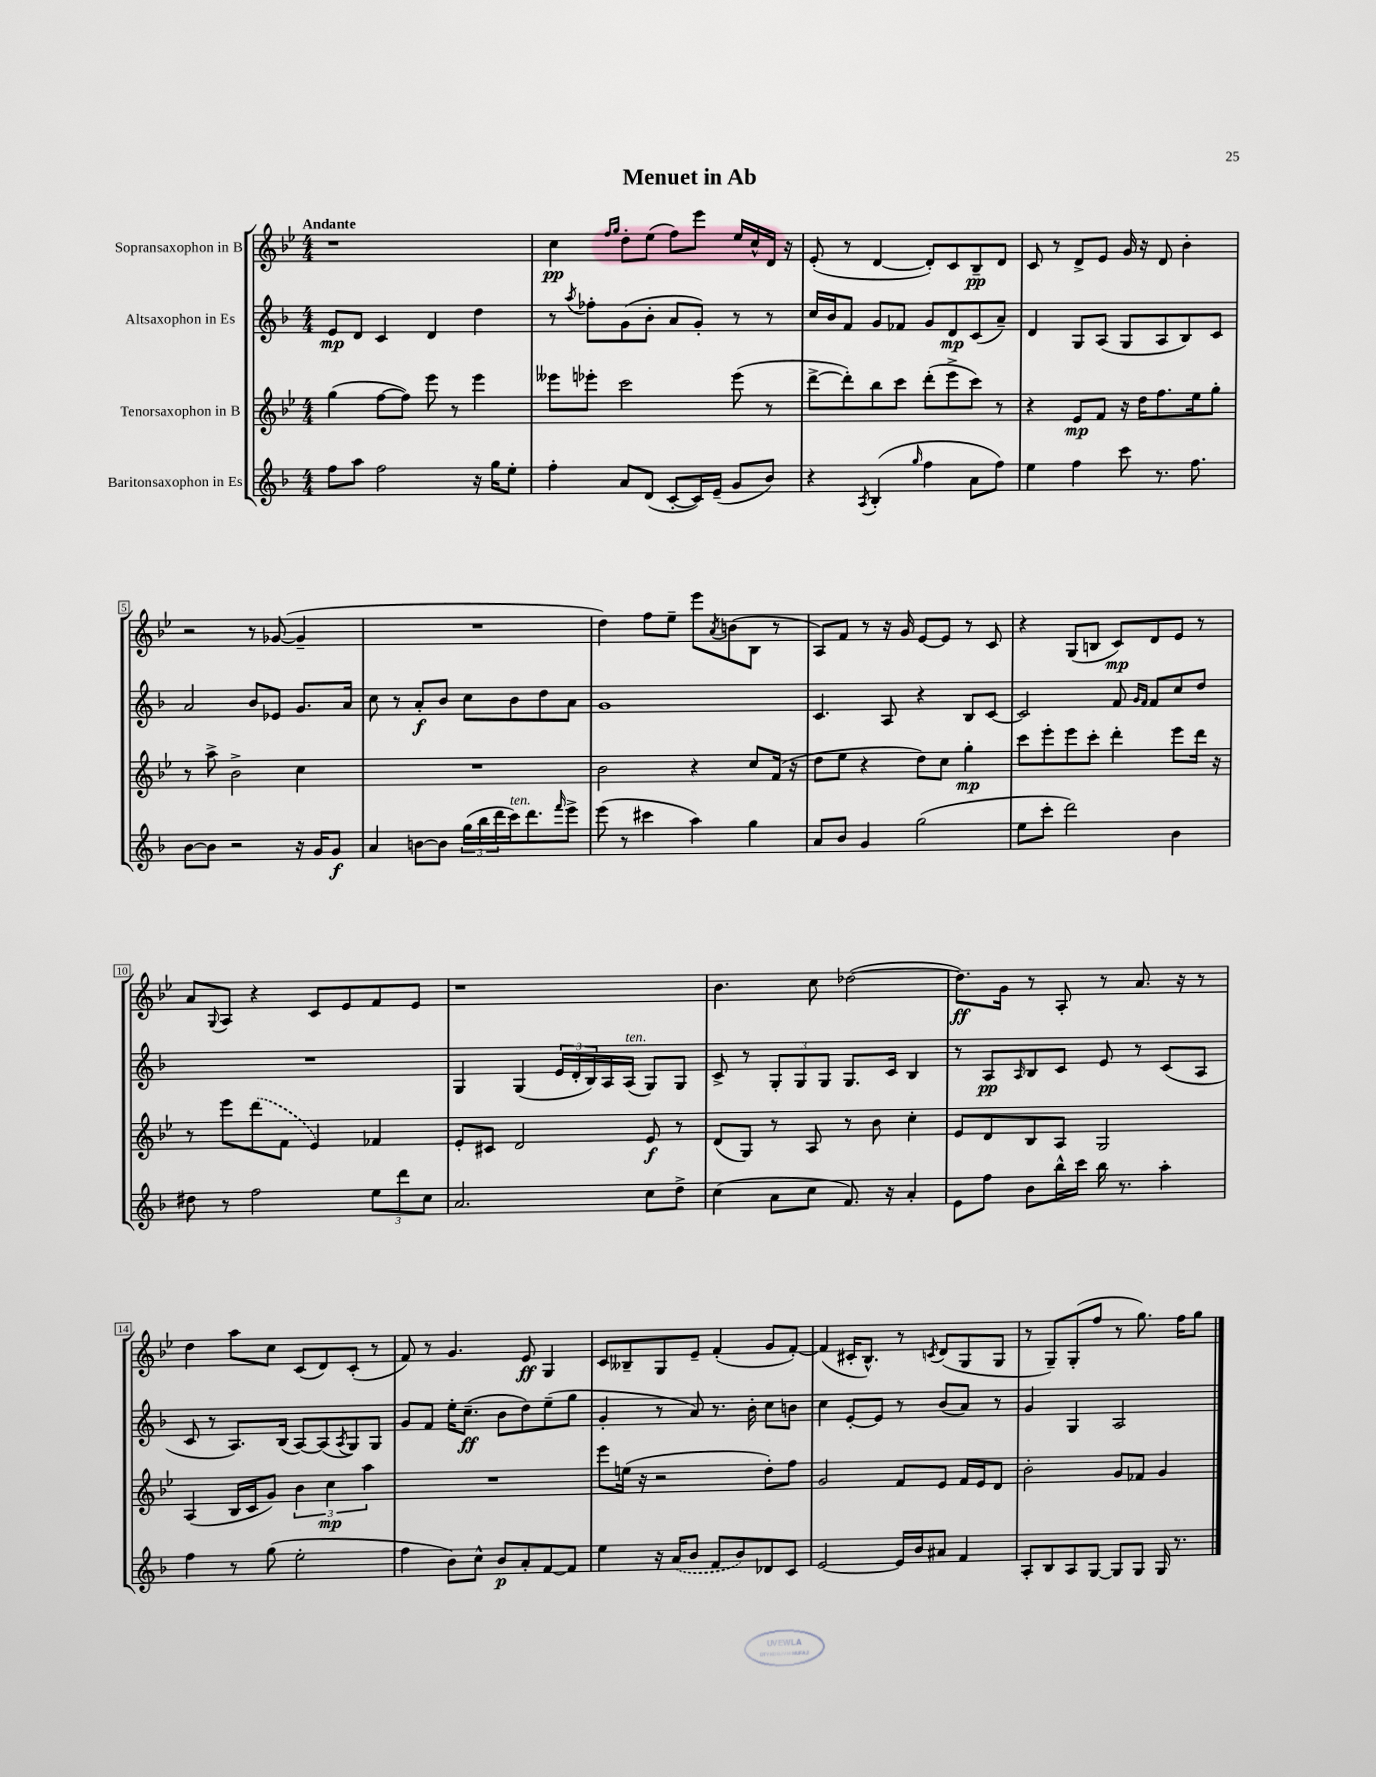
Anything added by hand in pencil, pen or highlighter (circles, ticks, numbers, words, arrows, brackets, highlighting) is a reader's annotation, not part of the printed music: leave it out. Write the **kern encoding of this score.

**kern	**dynam	**kern	**dynam	**kern	**dynam	**kern	**dynam
*part4	*part4	*part3	*part3	*part2	*part2	*part1	*part1
*staff4	*staff4	*staff3	*staff3	*staff2	*staff2	*staff1	*staff1
*I"Baritonsaxophon in Es	*	*I"Tenorsaxophon in B	*	*I"Altsaxophon in Es	*	*I"Sopransaxophon in B	*
*clefG2	*	*clefG2	*	*clefG2	*	*clefG2	*
*k[b-]	*	*k[b-e-]	*	*k[b-]	*	*k[b-e-]	*
*M4/4	*	*M4/4	*	*M4/4	*	*M4/4	*
=1	=1	=1	=1	=1	=1	=1	=1
!	!	!	!	!	!	!LO:TX:a:B:t=Andante	!
8ff\L	.	(4gg\	.	8e/L	mp	1r	.
8aa\J	.	.	.	8d/J	.	.	.
2ff\	.	[8ff\L	.	4c/	.	.	.
.	.	8ff\J])	.	.	.	.	.
.	.	8eee-\	.	4d/	.	.	.
.	.	8r	.	.	.	.	.
16r	.	4eee-\	.	4dd\	.	.	.
16gg\KL	.	.	.	.	.	.	.
8ee'\J	.	.	.	.	.	.	.
=2	=2	=2	=2	=2	=2	=2	=2
4ff'\	.	8eee--X\L	.	8r	.	4cc\	pp
.	.	.	.	8qaa/	.	.	.
.	.	8eee-X'\J	.	8ff-X'\L	.	.	.
.	.	.	.	.	.	16qqff/LL	.
.	.	.	.	.	.	16qqgg/JJ	.
8a/L	.	2ccc\	.	(8g\	.	8dd'\L	.
(8d/J	.	.	.	8b-'\J	.	(8ee-\J	.
[8c'/L	.	.	.	8a/L	.	8ff\L)	.
16c/L])	.	.	.	8g'/J)	.	8eee-\J	.
(16e~/JJ	.	.	.	.	.	.	.
8g/L	.	(8eee-\	.	8r	.	16ee-/LL	.
.	.	.	.	.	.	16cc^^/	.
8b-/J)	.	8r	.	8r	.	16d/JJ	.
.	.	.	.	.	.	16r	.
=3	=3	=3	=3	=3	=3	=3	=3
4r	.	[8ddd^\L	.	16cc/LL	.	(8e-'/	.
.	.	.	.	16b-/J	.	.	.
.	.	8ddd'\])	.	8f/J	.	8r	.
8qA/	.	.	.	.	.	.	.
(4B-'/	.	8bb-\	.	8g/L	.	[4d/	.
.	.	8ccc\J	.	8f-X/J	.	.	.
16qqgg/	.	.	.	.	.	.	.
4ff\	.	(8ddd'\L	.	8g/L	.	8d'/L])	.
.	.	8eee-^\	.	8d/	mp	8c/	.
8a\L	.	8ccc\J)	.	(8c/	.	8B-~/	pp
8ff\J)	.	8r	.	8a~/J)	.	8d/J	.
=4	=4	=4	=4	=4	=4	=4	=4
4ee\	.	4r	.	4d/	.	8c/	.
.	.	.	.	.	.	8r	.
4ff\	.	8e-/L	mp	8G/L	.	8d^/L	.
.	.	8f/J	.	(8A/J	.	8e-/J	.
8ccc\	.	16r	.	8G/L	.	16g/	.
.	.	16dd\KL	.	.	.	16r	.
8.r	.	8.ff\	.	8A/	.	8d/	.
.	.	.	.	8B-/)	.	4b-'\	.
8.ff\	.	16ee-\k	.	.	.	.	.
.	.	8gg'\J	.	8c/J	.	.	.
!!LO:LB:g=z
=5	=5	=5	=5	=5	=5	=5	=5
[8b-\L	.	8r	.	2a/	.	2r	.
8b-\J]	.	8aa^\	.	.	.	.	.
2r	.	2b-^\	.	.	.	.	.
.	.	.	.	8b-/L	.	8r	.
.	.	.	.	8e-X/J	.	([8g-X/	.
16r	.	4cc\	.	8.g/L	.	4g-~/]	.
16g/KL	.	.	.	.	.	.	.
8g/J	f	.	.	.	.	.	.
.	.	.	.	16a/Jk	.	.	.
=6	=6	=6	=6	=6	=6	=6	=6
4a/	.	1r	.	8cc\	.	1r	.
.	.	.	.	8r	.	.	.
[8bn\L	.	.	.	8a'/L	f	.	.
8b\J]	.	.	.	8b-/J	.	.	.
(24gg\LL	.	.	.	8cc\L	.	.	.
24bb-\	.	.	.	.	.	.	.
24ddd\	.	.	.	.	.	.	.
!LO:TX:a:i:t=ten.	!	!	!	!	!	!	!
16ccc\J)	.	.	.	8b-\	.	.	.
8.ddd\	.	.	.	.	.	.	.
.	.	.	.	8dd\	.	.	.
16qqfff/	.	.	.	.	.	.	.
8eee^\J	.	.	.	8a\J	.	.	.
=7	=7	=7	=7	=7	=7	=7	=7
(8eee\	.	2b-\	.	1g	.	4dd\)	.
8r	.	.	.	.	.	.	.
4ccc#X\	.	.	.	.	.	8ff\L	.
.	.	.	.	.	.	8ee-~\J	.
4aa\)	.	4r	.	.	.	8eee-\L	.
.	.	.	.	.	.	8qa/	.
.	.	.	.	.	.	(8bn\	.
4gg\	.	8cc/L	.	.	.	8B-\J	.
.	.	(16f/Jk	.	.	.	8r	.
.	.	16r	.	.	.	.	.
=8	=8	=8	=8	=8	=8	=8	=8
8a/L	.	8dd\L	.	4.c/	.	8A/L)	.
8b-/J	.	8ee-\J	.	.	.	8f/J	.
4g/	.	4r	.	.	.	8r	.
.	.	.	.	8A/	.	16r	.
.	.	.	.	.	.	16g/	.
(2gg\	.	8dd\L)	.	4r	.	[8e-/L	.
.	.	8cc\J	.	.	.	8e-/J]	.
.	.	4gg'\	mp	8B-/L	.	8r	.
.	.	.	.	[8c/J	.	8c/	.
=9	=9	=9	=9	=9	=9	=9	=9
8ee\L	.	8ccc\L	.	2c/]	.	4r	.
8ccc'\J	.	8eee-'\	.	.	.	.	.
2ddd\)	.	8eee-\	.	.	.	(8G/L	.
.	.	8ccc'\J	.	.	.	8Bn/J	.
.	.	4ddd'\	.	8f/	.	8c/L)	mp
.	.	.	.	16qqg/LL	.	.	.
.	.	.	.	16qqf/JJ	.	.	.
.	.	.	.	8f/L	.	8d/	.
4b-\	.	8eee-\L	.	8cc/	.	8e-/J	.
.	.	16ddd\Jk	.	8dd/J	.	8r	.
.	.	16r	.	.	.	.	.
!!LO:LB:g=z
=10	=10	=10	=10	=10	=10	=10	=10
8dd#X\	.	8r	.	1r	.	8a/L	.
.	.	.	.	.	.	8qqG/	.
8r	.	8eee-\L	.	.	.	8A/J	.
2ff\	.	(8ddd\	.	.	.	4r	.
.	.	8f\J	.	.	.	.	.
.	.	4e-/)	.	.	.	8c/L	.
.	.	.	.	.	.	8e-/	.
12ee\L	.	4f-X/	.	.	.	8f/	.
12ddd\	.	.	.	.	.	.	.
.	.	.	.	.	.	8e-/J	.
12cc\J	.	.	.	.	.	.	.
=11	=11	=11	=11	=11	=11	=11	=11
2.a/	.	8e-'/L	.	4G/	.	1r	.
.	.	8c#X/J	.	.	.	.	.
.	.	2d/	.	(4G/	.	.	.
.	.	.	.	24e/LL	.	.	.
.	.	.	.	24d'/	.	.	.
.	.	.	.	24B-/)	.	.	.
.	.	.	.	16A/	.	.	.
!	!	!	!	!LO:TX:a:i:t=ten.	!	!	!
.	.	.	.	(16A/JJ	.	.	.
8cc\L	.	8e-/	f	8G/L)	.	.	.
8dd^\J	.	8r	.	8G/J	.	.	.
=12	=12	=12	=12	=12	=12	=12	=12
(4cc\	.	(8d/L	.	8c^/	.	4.b-\	.
.	.	8G/J)	.	8r	.	.	.
8a\L	.	8r	.	12G'/L	.	.	.
.	.	.	.	12G/	.	.	.
8cc\J	.	8A/	.	.	.	8cc\	.
.	.	.	.	12G/J	.	.	.
8.f/)	.	8r	.	8.G/L	.	([2dd-X\	.
.	.	8b-\	.	.	.	.	.
16r	.	.	.	16c/Jk	.	.	.
4a'/	.	4cc'\	.	4B-/	.	.	.
=13	=13	=13	=13	=13	=13	=13	=13
8e\L	.	8e-/L	.	8r	.	8.dd-\L])	ff
8ff\J	.	8d/	.	8A/L	pp	.	.
.	.	.	.	.	.	16g\Jk	.
.	.	.	.	16qqA/	.	.	.
8b-\L	.	8B-/	.	8B-/	.	8r	.
16bb-^^\L	.	8A/J	.	8c/J	.	8A'/	.
16ccc\JJ	.	.	.	.	.	.	.
16bb-\	.	2G/	.	8e/	.	8r	.
8.r	.	.	.	.	.	.	.
.	.	.	.	8r	.	8.a/	.
4aa'\	.	.	.	(8c/L	.	.	.
.	.	.	.	.	.	16r	.
.	.	.	.	8A/J	.	8r	.
!!LO:LB:g=z
=14	=14	=14	=14	=14	=14	=14	=14
4ff\	.	(4A/	.	8c/	.	4dd\	.
.	.	.	.	8r	.	.	.
8r	.	16B-/LL	.	8.A/L)	.	8aa\L	.
.	.	16c/J	.	.	.	.	.
(8gg\	.	8g/J)	.	.	.	8cc\J	.
.	.	.	.	(16B-/Jk	.	.	.
2ee'\	.	6b-\	.	[8A/L)	.	(8c/L	.
.	.	.	.	(8A/]	.	8d/)	.
.	.	6cc\	mp	.	.	.	.
.	.	.	.	8qA/	.	.	.
.	.	.	.	8G/)	.	(8c'/J	.
.	.	6aa\	.	.	.	.	.
.	.	.	.	8G/J	.	8r	.
=15	=15	=15	=15	=15	=15	=15	=15
4ff\	.	1r	.	8g/L	.	8f/)	.
.	.	.	.	8f/J	.	8r	.
8b-\L)	.	.	.	16ee'\KL	.	4.g/	.
.	.	.	.	(8.cc~\J	ff	.	.
8cc^^\J	.	.	.	.	.	.	.
8b-/L	p	.	.	8b-\L	.	.	.
8a'/	.	.	.	8dd\)	.	8e-/	ff
[8f/	.	.	.	(8ee~\	.	4G/	.
8f/J]	.	.	.	8gg\J	.	.	.
=16	=16	=16	=16	=16	=16	=16	=16
4ee\	.	8eee-\L	.	4g'/	.	8c/L	.
.	.	(16een\Jk	.	.	.	8B--X~/	.
.	.	16r	.	.	.	.	.
16r	.	2r	.	8r	.	8G/	.
(16a/KL	.	.	.	.	.	.	.
8b-/J	.	.	.	8a/)	.	8e-~/J	.
8f/L	.	.	.	8.r	.	(4f'/	.
8b-/)	.	.	.	.	.	.	.
.	.	.	.	16b-'\	.	.	.
8d-X/	.	8dd'\L)	.	8cc\L	.	8g/L	.
8c/J	.	8ff\J	.	8bn\J	.	[8f'/J)	.
=17	=17	=17	=17	=17	=17	=17	=17
[2e/	.	2g/	.	4cc\	.	(4f/]	.
.	.	.	.	[8e'/L	.	16c#X'/KL	.
.	.	.	.	.	.	8.B-^^/J)	.
.	.	.	.	8e/J]	.	.	.
16e/LL]	.	8f/L	.	8r	.	8r	.
16b-/J	.	.	.	.	.	.	.
.	.	.	.	.	.	8qcn/	.
8a#X/J	.	8e-/J	.	(8b-/L	.	(8d/L	.
4f/	.	16f/LL	.	8a/J)	.	8G/	.
.	.	16e-/J	.	.	.	.	.
.	.	8d/J	.	8r	.	8G/J	.
=18	=18	=18	=18	=18	=18	=18	=18
8A'/L	.	2b-'\	.	4g/	.	8r	.
8B-/	.	.	.	.	.	8G~/L)	.
8A/	.	.	.	4G/	.	(8G'/	.
[8G/J	.	.	.	.	.	8ff/J	.
8G/L]	.	8g/L	.	2A/	.	8r	.
8G/J	.	8f-X/J	.	.	.	8.gg\)	.
16G/	.	4g/	.	.	.	.	.
8.r	.	.	.	.	.	16ff\KL	.
.	.	.	.	.	.	8gg\J	.
==	==	==	==	==	==	==	==
*-	*-	*-	*-	*-	*-	*-	*-
